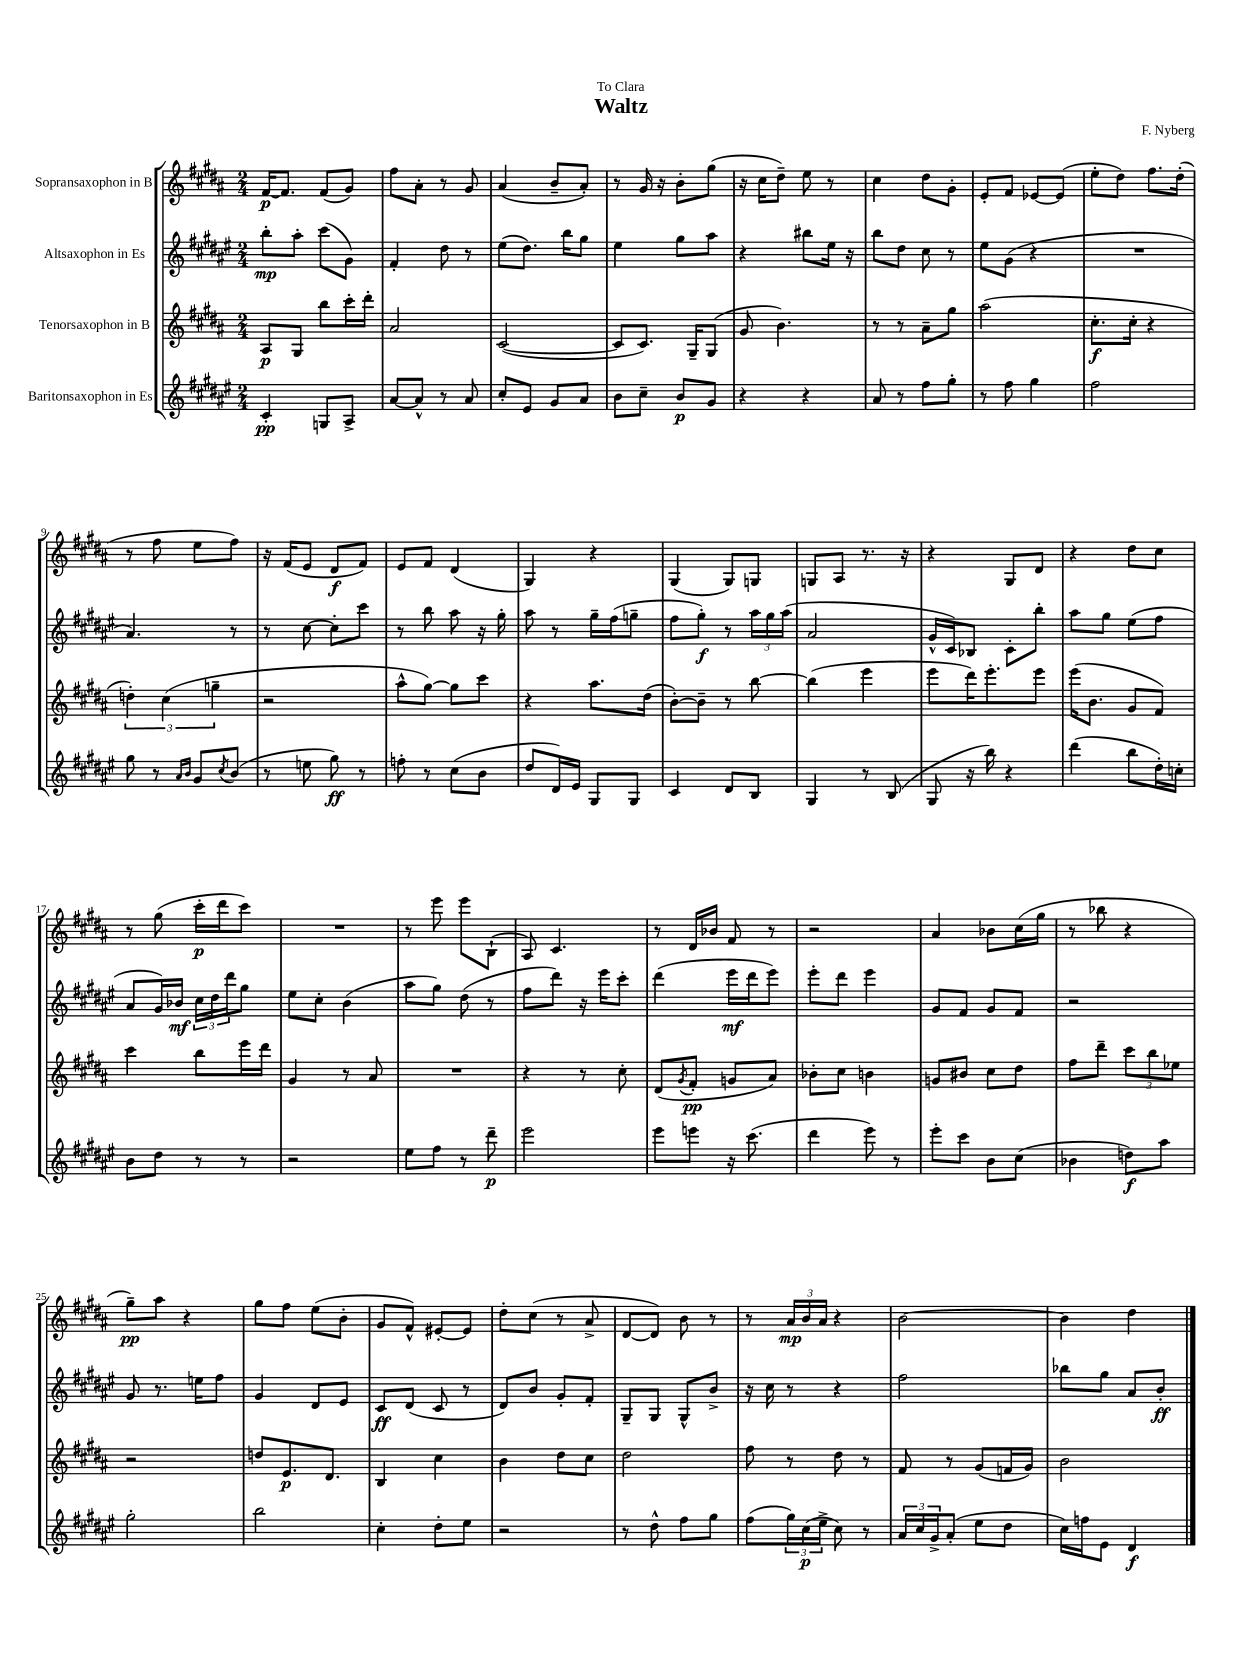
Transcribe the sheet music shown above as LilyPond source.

\header { title = "Waltz" composer = "F. Nyberg" dedication = "To Clara" }
<<
\new StaffGroup <<
\new Staff = "s0" \with { instrumentName = "Sopransaxophon in B" } {
    \clef treble \key b \major \numericTimeSignature \time 2/4
    fis'16~\p fis'8. fis'8( gis'8) |
    fis''8 ais'8-. r8 gis'8 |
    ais'4( b'8-- ais'8-.) |
    r8 gis'16 r16 b'8-. gis''8( |
    r16 cis''16 dis''8--) e''8 r8 |
    cis''4 dis''8 gis'8-. |
    e'8-. fis'8 ees'8~ ees'8( |
    e''8-. dis''8) fis''8. dis''16-.( |
    r8 fis''8 e''8 fis''8) |
    r16 fis'16( e'8 dis'8\f fis'8) |
    e'8 fis'8 dis'4( |
    gis4) r4 |
    gis4( gis8) g8 |
    g8 ais8 r8. r16 |
    r4 gis8 dis'8 |
    r4 dis''8 cis''8 |
    r8 gis''8( cis'''16-.\p dis'''16 cis'''8) |
    R2 |
    r8 e'''8 e'''8 b8-!( |
    ais8) cis'4. |
    r8 dis'16 bes'16 fis'8 r8 |
    r2 |
    ais'4 bes'8 cis''16( gis''16 |
    r8 bes''8 r4 |
    gis''8--\pp) ais''8 r4 |
    gis''8 fis''8 e''8( b'8-. |
    gis'8 fis'8-^) eis'8~-. eis'8 |
    dis''8-. cis''8( r8 ais'8-> |
    dis'8~ dis'8) b'8 r8 |
    r8 \tuplet 3/2 { ais'16\mp b'16 ais'16 } r4 |
    b'2~ |
    b'4 dis''4 \bar "|." |
}
\new Staff = "s1" \with { instrumentName = "Altsaxophon in Es" } {
    \clef treble \key fis \major \numericTimeSignature \time 2/4
    b''8-.\mp ais''8-. cis'''8( gis'8) |
    fis'4-. dis''8 r8 |
    eis''8( dis''8.) b''16 gis''8 |
    eis''4 gis''8 ais''8 |
    r4 bis''8 eis''16 r16 |
    b''8 dis''8 cis''8 r8 |
    eis''8 gis'8( r4 |
    R2 |
    ais'4.) r8 |
    r8 cis''8~ cis''8-. cis'''8 |
    r8 b''8 ais''8 r16 gis''16-. |
    ais''8 r8 gis''16-- fis''16( g''8-- |
    fis''8 gis''8-.\f) r8 \tuplet 3/2 { ais''16 gis''16 ais''16( } |
    ais'2 |
    gis'16-^ cis'16) bes8 cis'8-. b''8-. |
    ais''8 gis''8 eis''8( fis''8 |
    ais'8 gis'16) bes'16\mf \tuplet 3/2 { cis''16 dis''16 dis'''16 } gis''8 |
    eis''8 cis''8-. b'4( |
    ais''8 gis''8) dis''8( r8 |
    fis''8 dis'''8) r16 eis'''16 cis'''8-. |
    dis'''4( eis'''16\mf dis'''16 eis'''8) |
    eis'''8-. dis'''8 eis'''4 |
    gis'8 fis'8 gis'8 fis'8 |
    r2 |
    gis'8 r8. e''16 fis''8 |
    gis'4 dis'8 eis'8 |
    cis'8\ff dis'8( cis'8 r8 |
    dis'8) b'8 gis'8-. fis'8-. |
    gis8-- gis8 gis8-^ b'8-> |
    r16 cis''16 r8 r4 |
    fis''2 |
    bes''8 gis''8 ais'8 b'8-.\ff \bar "|." |
}
\new Staff = "s2" \with { instrumentName = "Tenorsaxophon in B" } {
    \clef treble \key b \major \numericTimeSignature \time 2/4
    ais8\p gis8 b''8 cis'''16-. dis'''16-. |
    ais'2 |
    cis'2~( |
    cis'8 cis'8.) gis16-- gis8( |
    gis'8 b'4.) |
    r8 r8 ais'8-- gis''8 |
    ais''2( |
    cis''8.-.\f cis''16-. r4 |
    \tuplet 3/2 { d''4-.) cis''4( g''4-- } |
    r2 |
    ais''8-^ gis''8~) gis''8 cis'''8 |
    r4 ais''8. dis''16( |
    b'8~-.) b'8-- r8 b''8~ |
    b''4( e'''4 |
    e'''8 dis'''16) e'''8.-. e'''8 |
    e'''16( b'8. gis'8 fis'8) |
    cis'''4 b''8 e'''16 dis'''16 |
    gis'4 r8 ais'8 |
    R2 |
    r4 r8 cis''8-. |
    dis'8( \acciaccatura { gis'8 } fis'8-.\pp g'8 ais'8) |
    bes'8-. cis''8 b'4 |
    g'8 bis'8 cis''8 dis''8 |
    fis''8 dis'''8-- \tuplet 3/2 { cis'''8 b''8 ees''8 } |
    r2 |
    d''8 e'8.\p dis'8. |
    b4 cis''4 |
    b'4 dis''8 cis''8 |
    dis''2 |
    fis''8 r8 dis''8 r8 |
    fis'8 r8 gis'8( f'16 gis'16) |
    b'2 \bar "|." |
}
\new Staff = "s3" \with { instrumentName = "Baritonsaxophon in Es" } {
    \clef treble \key fis \major \numericTimeSignature \time 2/4
    cis'4-.\pp g8 ais8-> |
    ais'8~ ais'8-^ r8 ais'8 |
    cis''8-. eis'8 gis'8 ais'8 |
    b'8 cis''8-- b'8\p gis'8 |
    r4 r4 |
    ais'8 r8 fis''8 gis''8-. |
    r8 fis''8 gis''4 |
    fis''2 |
    gis''8 r8 \grace { ais'16 b'16 } gis'8 \acciaccatura { cis''8 } b'8( |
    r8 e''8 gis''8\ff) r8 |
    f''8-. r8 cis''8( b'8 |
    dis''8 dis'16) eis'16 gis8 gis8 |
    cis'4 dis'8 b8 |
    gis4 r8 b8( |
    gis8 r16 b''16) r4 |
    dis'''4( b''8 dis''16-.) c''16-. |
    b'8 dis''8 r8 r8 |
    r2 |
    eis''8 fis''8 r8 dis'''8--\p |
    eis'''2 |
    eis'''8 e'''8 r16 cis'''8.( |
    dis'''4 eis'''8) r8 |
    eis'''8-. cis'''8 b'8 cis''8( |
    bes'4 d''8\f) ais''8 |
    gis''2-. |
    b''2 |
    cis''4-. dis''8-. eis''8 |
    r2 |
    r8 dis''8-^ fis''8 gis''8 |
    fis''8( \tuplet 3/2 { gis''16) cis''16\p( eis''16-> } cis''8) r8 |
    \tuplet 3/2 { ais'16 cis''16 gis'16-> } ais'8-.( eis''8 dis''8 |
    cis''16) f''16 eis'8 dis'4\f \bar "|." |
}
>>
>>
